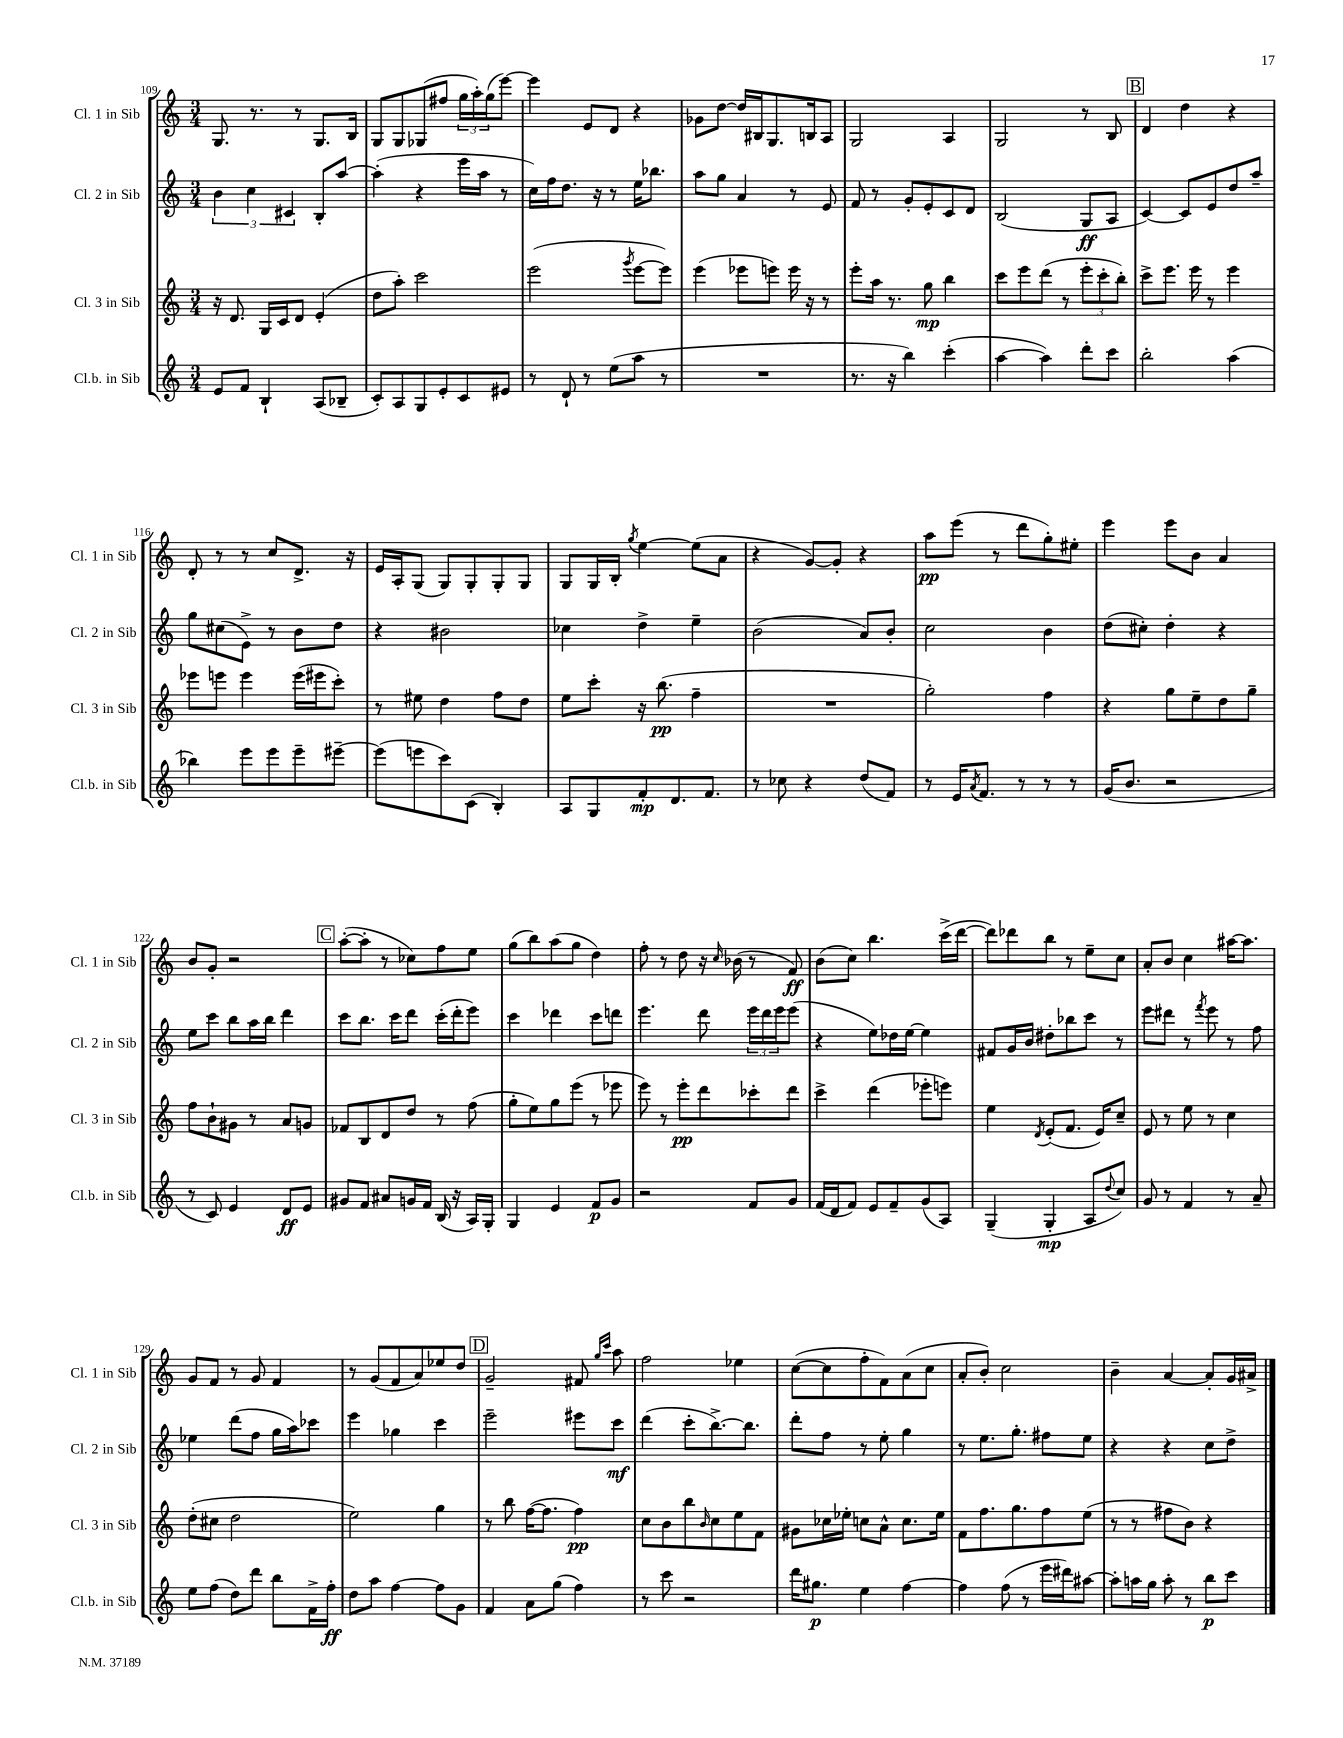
<<
\new StaffGroup <<
\new Staff = "s0" \with { instrumentName = "Cl. 1 in Sib" shortInstrumentName = "Cl. 1 in Sib" } {
    \clef treble \key c \major \numericTimeSignature \time 3/4
    g8. r8. r8 g8. b16 |
    g8 g8 ges8( fis''8 \tuplet 3/2 { g''16 a''16-.) g''16( } e'''8~) |
    e'''4 e'8 d'8 r4 |
    ges'8 d''8~ d''16 bis16 g8. b16 a8 |
    g2 a4 |
    g2 r8 b8 |
    \mark \markup { \box "B" } d'4 d''4 r4 |
    d'8-. r8 r8 c''8 d'8.-> r16 |
    e'16 a16-. g8( g8) g8-. g8-. g8 |
    g8 g16 b16-. \acciaccatura { g''8 } e''4~ e''8( a'8 |
    r4 g'8~) g'8-. r4 |
    a''8\pp e'''8( r8 d'''8 g''8-.) eis''8-. |
    e'''4 e'''8 b'8 a'4 |
    b'8 g'8-. r2 |
    \mark \markup { \box "C" } a''8~-.( a''8-. r8 ces''8) f''8 e''8 |
    g''8( b''8) a''8( g''8 d''4) |
    f''8-. r8 d''8 r16 \grace { c''16 } bes'16( r8 f'8\ff) |
    b'8( c''8) b''4. c'''16->( d'''16~ |
    d'''8) des'''8 b''8 r8 e''8-- c''8 |
    a'8-. b'8 c''4 ais''16~ ais''8. |
    g'8 f'8 r8 g'8 f'4 |
    r8 g'8( f'8 a'8) ees''8 d''8 |
    \mark \markup { \box "D" } g'2-- fis'8 \grace { g''16 c'''16 } a''8 |
    f''2 ees''4 |
    c''8~( c''8 f''8-. f'8) a'8( c''8 |
    a'8-. b'8-.) c''2 |
    b'4-- a'4~ a'8-. g'16 ais'16-> \bar "|." |
}
\new Staff = "s1" \with { instrumentName = "Cl. 2 in Sib" shortInstrumentName = "Cl. 2 in Sib" } {
    \clef treble \key c \major \numericTimeSignature \time 3/4
    \tuplet 3/2 { b'4 c''4 cis'4 } b8-. a''8~ |
    a''4-.( r4 e'''16 a''16 r8 |
    c''16) f''16 d''8. r16 r8 e''16 bes''8. |
    a''8 g''8 a'4 r8 e'8 |
    f'8 r8 g'8-. e'8-. c'8 d'8 |
    b2( g8\ff a8 |
    \mark \markup { \box "B" } c'4~) c'8 e'8 d''8 a''8-- |
    g''8 cis''8( e'8->) r8 b'8 d''8 |
    r4 bis'2 |
    ces''4 d''4-> e''4-- |
    b'2( a'8) b'8-. |
    c''2 b'4 |
    d''8( cis''8-.) d''4-. r4 |
    e''8 c'''8 b''8 a''16 b''16 d'''4 |
    \mark \markup { \box "C" } c'''8 b''8. c'''16 d'''8 c'''16-.( d'''16-. e'''8) |
    c'''4 des'''4 c'''8 d'''8 |
    e'''4. d'''8 \tuplet 3/2 { e'''16 d'''16 e'''16 } e'''8( |
    r4 e''8) des''16 e''16~ e''4 |
    fis'8 g'16 b'16 dis''8-. bes''8 c'''8 r8 |
    e'''8 dis'''8 r8 \acciaccatura { f'''8 } e'''8 r8 f''8 |
    ees''4 d'''8( f''8 g''16 a''16) ces'''8 |
    e'''4 ges''4 c'''4 |
    \mark \markup { \box "D" } e'''2-- eis'''8 c'''8\mf |
    d'''4( c'''8-. b''8.~->) b''8. |
    d'''8-. f''8 r8 e''8-. g''4 |
    r8 e''8. g''8.-. fis''8 e''8 |
    r4 r4 c''8 d''8-> \bar "|." |
}
\new Staff = "s2" \with { instrumentName = "Cl. 3 in Sib" shortInstrumentName = "Cl. 3 in Sib" } {
    \clef treble \key c \major \numericTimeSignature \time 3/4
    r16 d'8. g16 c'16 d'8 e'4-.( |
    d''8 a''8-.) c'''2 |
    e'''2( \acciaccatura { g'''8 } e'''8~ e'''8) |
    e'''4( ees'''8 e'''8) e'''16 r16 r8 |
    e'''8-. a''16 r8. g''8\mp b''4 |
    c'''8 e'''8 d'''8( r8 \tuplet 3/2 { e'''8-. c'''8-. b''8-.) } |
    \mark \markup { \box "B" } c'''8-> e'''8. e'''16 r8 e'''4 |
    ees'''8 e'''8 e'''4 e'''16( eis'''16 c'''8-.) |
    r8 eis''8 d''4 f''8 d''8 |
    e''8 c'''8-. r16 b''8.\pp( f''4-- |
    R2. |
    g''2-.) f''4 |
    r4 g''8 e''8-- d''8 g''8-- |
    f''8 b'8-! gis'8 r8 a'8 g'8 |
    \mark \markup { \box "C" } fes'8 b8 d'8 d''8 r8 f''8( |
    g''8-. e''8) g''8 e'''8( r8 ees'''8 |
    e'''8) r8 e'''8-.\pp d'''8 ces'''8-. d'''8 |
    c'''4-> d'''4( ees'''8-. e'''8) |
    e''4 \acciaccatura { d'8 } e'8-.( f'8. e'16) c''8-- |
    e'8 r8 e''8 r8 c''4 |
    d''8-.( cis''8 d''2 |
    e''2) g''4 |
    \mark \markup { \box "D" } r8 b''8 f''16~( f''8. f''4\pp) |
    c''8 b'8 b''8 \grace { b'16 } c''8 e''8 f'8 |
    gis'8 ces''16 ees''16-. c''8 a'8-^ c''8. ees''16 |
    f'8 f''8. g''8. f''8 e''8( |
    r8 r8 fis''8 b'8) r4 \bar "|." |
}
\new Staff = "s3" \with { instrumentName = "Cl.b. in Sib" shortInstrumentName = "Cl.b. in Sib" } {
    \clef treble \key c \major \numericTimeSignature \time 3/4
    e'8 f'8 b4-! a8( bes8-- |
    c'8-.) a8 g8 e'8-. c'8 eis'8 |
    r8 d'8-! r8 e''8( a''8 r8 |
    R2. |
    r8. r16 b''4) c'''4-.( |
    a''4~ a''4) d'''8-. c'''8 |
    \mark \markup { \box "B" } b''2-. a''4( |
    bes''4) e'''8 e'''8 e'''8-- eis'''8~-- |
    eis'''8( e'''8 c'''8) c'8( b4-.) |
    a8 g8 f'8-.\mp d'8. f'8. |
    r8 ces''8 r4 d''8( f'8) |
    r8 e'16 \acciaccatura { a'8 } f'8. r8 r8 r8 |
    g'16( b'8. r2 |
    r8 c'8) e'4 d'8\ff e'8 |
    \mark \markup { \box "C" } gis'8 f'8 ais'8 g'16 f'16 b16( r16 a16) g16-. |
    g4 e'4 f'8\p g'8 |
    r2 f'8 g'8 |
    f'16( d'16 f'8) e'8 f'8-- g'8( a8) |
    g4--( g4-.\mp a8 \appoggiatura { d''8 } c''8) |
    g'8 r8 f'4 r8 a'8-- |
    e''8 f''8( d''8) d'''8 b''8 f'16-> f''16-.\ff |
    d''8 a''8 f''4~ f''8 g'8 |
    \mark \markup { \box "D" } f'4 a'8 g''8( f''4) |
    r8 c'''8 r2 |
    d'''16 gis''8.\p e''4 f''4~ |
    f''4 f''8( r8 e'''16 dis'''16) ais''8~ |
    ais''8-. a''16 g''16 a''8-. r8 b''8\p c'''8 \bar "|." |
}
>>
>>
\layout { \context { \Score currentBarNumber = #109 } }
